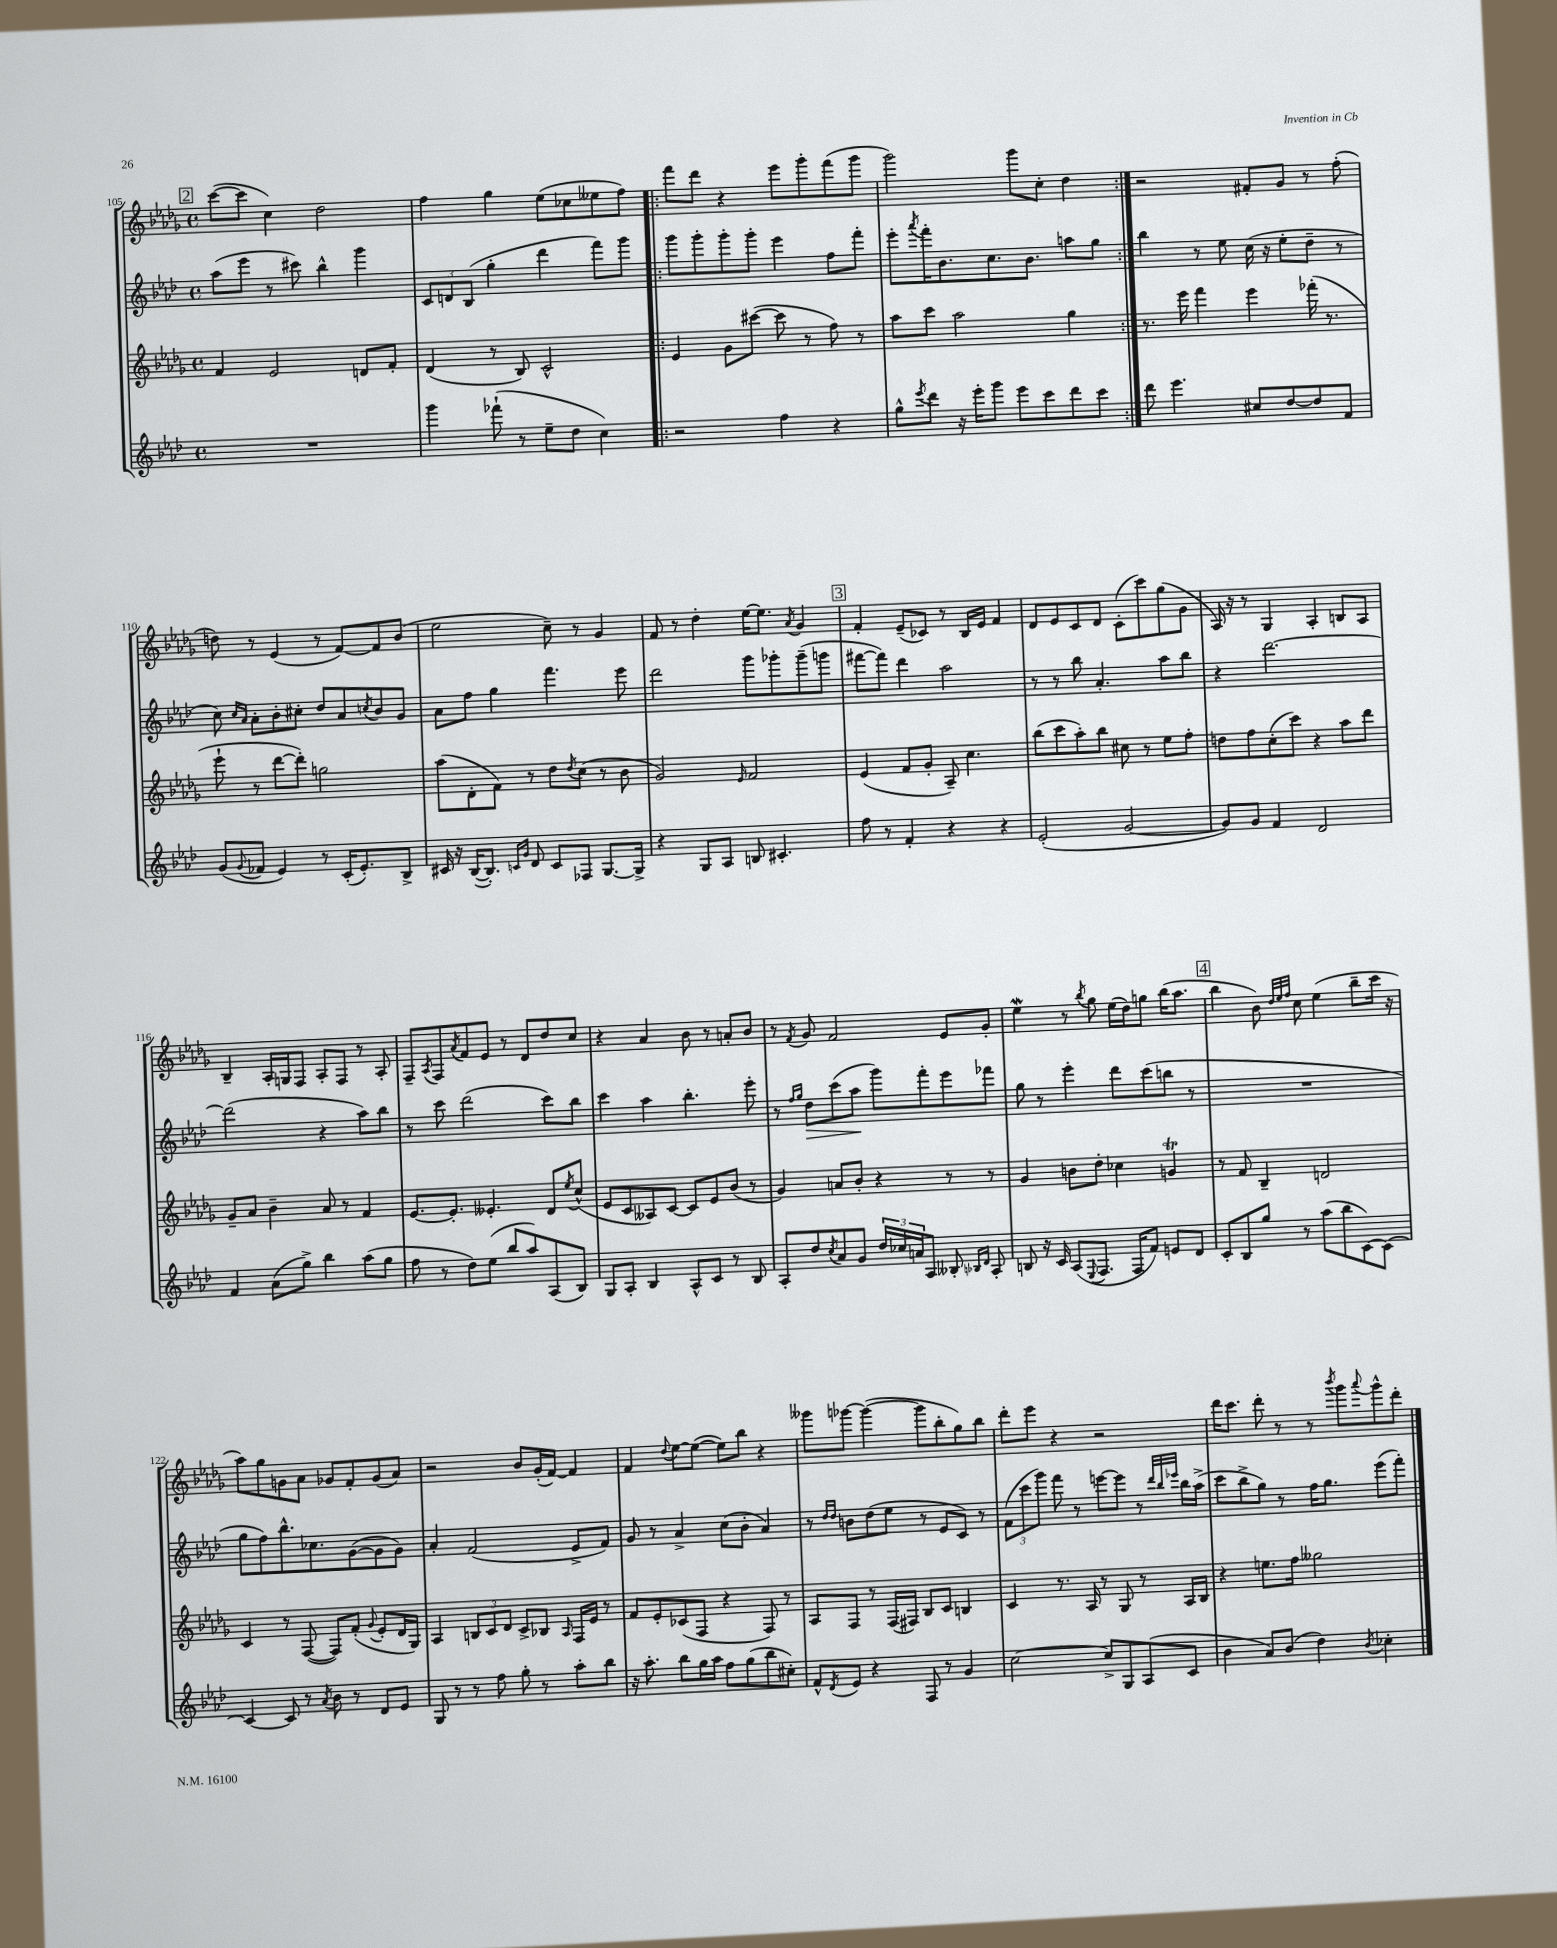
<<
\new StaffGroup <<
\new Staff = "s0" {
    \clef treble \key des \major \defaultTimeSignature \time 4/4
    \mark \markup { \box "2" } c'''8~( c'''8 c''4) des''2 |
    f''4 ges''4 ees''8( ces''8 eeses''8 f''8) |
    \repeat volta 2 { f'''8 des'''8 r4 ees'''8 ges'''8-. f'''8( ges'''8 |
    ges'''2) ges'''8 c''8-. des''4 | }
    r2 fis'8-. ges'8 r8 f''8-.( |
    d''8) r8 ees'4( r8 f'8~) f'8 bes'8( |
    ees''2 c''8--) r8 ges'4 |
    f'8 r8 des''4-. ees''16~ ees''8. \acciaccatura { aes'8 } ges'4 |
    \mark \markup { \box "3" } f'4-. ees'8--( ces'8) r8 bes16 ees'16 f'4 |
    des'8 ees'8 c'8 des'8 c'8-.( c'''8) ges''8( ges'8 |
    aes16) r16 r8 ges4 aes4-. b8 aes8 |
    bes4-- aes16-. g16 f8 aes8-. f8 r8 aes8-. |
    f8-- \acciaccatura { aes8 } f8 \acciaccatura { aes'8 } f'8 ees'8 r8 des'8 des''8 c''8 |
    r4 aes'4 bes'8 r8 a'8-. bes'8 |
    r8 \acciaccatura { f'8 } ges'8 f'2 ees'8 ges'8-. |
    ees''4\mordent r8 \acciaccatura { bes''8 } ges''8 ees''16( des''16) g''8 bes''16( aes''8. |
    \mark \markup { \box "4" } bes''4 bes'8) \grace { des''32 ees''32 f''32 } c''8 ees''4( bes''8-- c'''16 r16 |
    aes''8) ges''8 g'8 aes'8 ges'8 f'8-. ges'8( aes'8) |
    r2 bes'8 ges'16-.( f'16~) f'4 |
    f'4 \appoggiatura { des''8 } ees''8~ ees''8~( ees''8) bes''8 r4 |
    geses'''8 ges'''8~ ges'''4~( ges'''8 bes''8-. ges''8) bes''8 |
    des'''8-. ees'''8 r4 r2 |
    des'''16 c'''8. des'''8-. r8 r8 \acciaccatura { bes'''8 } ges'''8 \appoggiatura { aes'''8 } ges'''8-^ des'''8-. \bar "|." |
}
\new Staff = "s1" {
    \clef treble \key aes \major \defaultTimeSignature \time 4/4
    \mark \markup { \box "2" } aes''8( ees'''8 r8 cis'''8) bes''4-^ g'''4 |
    \tuplet 3/2 { c'8 d'8 bes8( } g''4-. des'''4 f'''8) g'''8 |
    \repeat volta 2 { g'''8 g'''8-. g'''8-. g'''8-. ees'''4 f''8 f'''8-. |
    ees'''8-. \acciaccatura { aes'''8 } f'''16-. bes'8. c''8. bes'8. a''8 g''8 | }
    bes''4 r8 ees''8 c''16( r16 ees''8-. des''8-- r8 |
    c''8) \grace { c''16 aes'16 } aes'8-. bes'8-. cis''8-. des''8 aes'8 \acciaccatura { c''8 } bes'8 g'8 |
    aes'8 f''8 g''4 f'''4. ees'''8 |
    des'''2 g'''8 ges'''8-. ges'''8--( g'''8 |
    \mark \markup { \box "3" } fis'''8~ fis'''8) des'''4 aes''2 |
    r8 r8 bes''8 aes'4.-. aes''8 bes''8 |
    r4 des'''2.~ |
    des'''2( r4 aes''8) bes''8 |
    r8 c'''8 des'''2( c'''8) bes''8 |
    c'''4 aes''4 bes''4.-. ees'''8-. |
    r8 \grace { f''16 g''16 } des''8\> c'''8( aes''8\! g'''8) f'''8-. ees'''8 fes'''8 |
    g''8 r8 ees'''4-. des'''8 c'''8( b''8 r8 |
    \mark \markup { \box "4" } R1 |
    g''8 f''8) bes''8.-^ ces''8. g'8~( g'8 g'8) |
    aes'4-. f'2( ees'8-> f'8) |
    g'8 r8 aes'4-> c''8( bes'8-. aes'4) |
    r8 \grace { des''16 des''16 } b'8 des''8( ees''8 r8 ees'8 c'8) r8 |
    \tuplet 3/2 { f'8( c'''8 g'''8) } f'''8 r8 e'''8~ e'''8 r8 \grace { des'''32 bes''32 ees'''32 } bes''16 aes''16->( |
    c'''8 bes''8-> g''8) r8 f''16 g''8. ees'''8( f'''8-.) \bar "|." |
}
\new Staff = "s2" {
    \clef treble \key des \major \defaultTimeSignature \time 4/4
    \mark \markup { \box "2" } f'4 ees'2 d'8 f'8-. |
    des'4( r8 bes8) c'2-^ |
    \repeat volta 2 { ees'4 ges'8 cis'''8~( cis'''8 r8 f''8) r8 |
    aes''8 c'''8 aes''2 ges''4 | }
    r8. ees'''16 f'''4 ees'''4 fes'''16-.( r8. |
    ees'''8-! r8 des'''8~ des'''8-.) g''2 |
    aes''8( des'8-. f'8) r8 des''8 \acciaccatura { des''8 } c''8( r8 bes'8 |
    ges'2) \grace { ees'16 } f'2 |
    \mark \markup { \box "3" } ees'4( f'8 ges'8-. aes8--) c''4. |
    bes''8( c'''8 aes''8-.) bes''8 cis''8 r8 ees''8 f''8-. |
    d''8 f''8 c''8-.( c'''8) r4 aes''8 des'''8 |
    ges'8-- aes'8 bes'4-- aes'8 r8 f'4 |
    ees'8.~ ees'8.-. eeses'4.-. des'8 \acciaccatura { ees''8 } c''8-^( |
    ees'8 c'8 aeses8) c'8~ c'8 ees'8 bes'8( r8 |
    ges'4) a'8 bes'8-. r4 r8 r8 |
    ges'4 b'8 des''8-. ces''4 g'4\trill |
    \mark \markup { \box "4" } r8 f'8 bes4-- d'2 |
    c'4 r8 f8~( f8) f'8-.( \appoggiatura { ges'8 } ees'8-. des'16 ges16) |
    aes4 \tuplet 3/2 { b8 c'8 des'8 } c'8-> bes8 \grace { aes16 } f16 ees'16 r8 |
    f'8 ees'8-. ces'8( f8 r4 f8) r8 |
    aes8 f8 r8 f16( fis16) bes8 c'8 b4 |
    c'4 r8. aes16 r8 ges8 r8 aes16 bes16 |
    r4 e''8. f''16 geses''2 \bar "|." |
}
\new Staff = "s3" {
    \clef treble \key aes \major \defaultTimeSignature \time 4/4
    \mark \markup { \box "2" } R1 |
    g'''4 fes'''8-!( r8 ees''8-- des''8 c''4) |
    \repeat volta 2 { r2 f''4 r4 |
    g''8-^ \acciaccatura { ees'''8 } des'''8 r16 ees'''16-. g'''8 ees'''8 c'''8 des'''8 c'''8 | }
    des'''8 ees'''4. cis''8 des''8~ des''8 f'8 |
    g'8( \appoggiatura { g'8 } fes'8 ees'4) r8 c'16-.( ees'8.-.) bes8-> |
    cis'16 r16 bes16~( bes8.-.) \grace { c'16 g'16 } des'8 c'8 fes8 g8.~ g16-> |
    r4 g8 aes8 b8 cis'4.-. |
    \mark \markup { \box "3" } f''8 r8 f'4-. r4 r4 |
    ees'2-.( g'2~ |
    g'8) g'8 f'4 des'2 |
    f'4 aes'8( g''8->) bes''4 aes''8( g''8 |
    f''8 r8 des''8) ees''8( bes''8 aes''8) aes8( bes8) |
    g8 aes8-. bes4 aes8-^ c'8 r8 bes8 |
    aes8-. des''8 \acciaccatura { c''8 } aes'8 g'8 \tuplet 3/2 { des''16 ces''16 a'16 } aes8 beses8-. \grace { bes16 des'16 } aes8-. |
    b8 r16 c'16 aes8( \appoggiatura { ees8 } f8. f16 f'8) e'8 des'8 |
    \mark \markup { \box "4" } c'8-. bes8 g''8 r8 aes''8( bes''8 c'8~) c'8~ |
    c'4~ c'8 r8 \acciaccatura { aes'8 } bes'8 r8 des'8 ees'8 |
    g8 r8 r8 f''8 g''8-. r8 aes''8-. bes''8 |
    r16 aes''8.-. bes''8 g''16 aes''16 f''8 g''8( bes''8 cis''8-.) |
    f'8-^ \acciaccatura { des'8 } ees'8 r4 f8 r8 g'4 |
    c''2~ c''8-> g8 aes8( c'8 |
    bes'4 aes'8) bes'8( des''4) \acciaccatura { bes'8 } ces''4-. \bar "|." |
}
>>
>>
\layout { \context { \Score currentBarNumber = #105 } }
